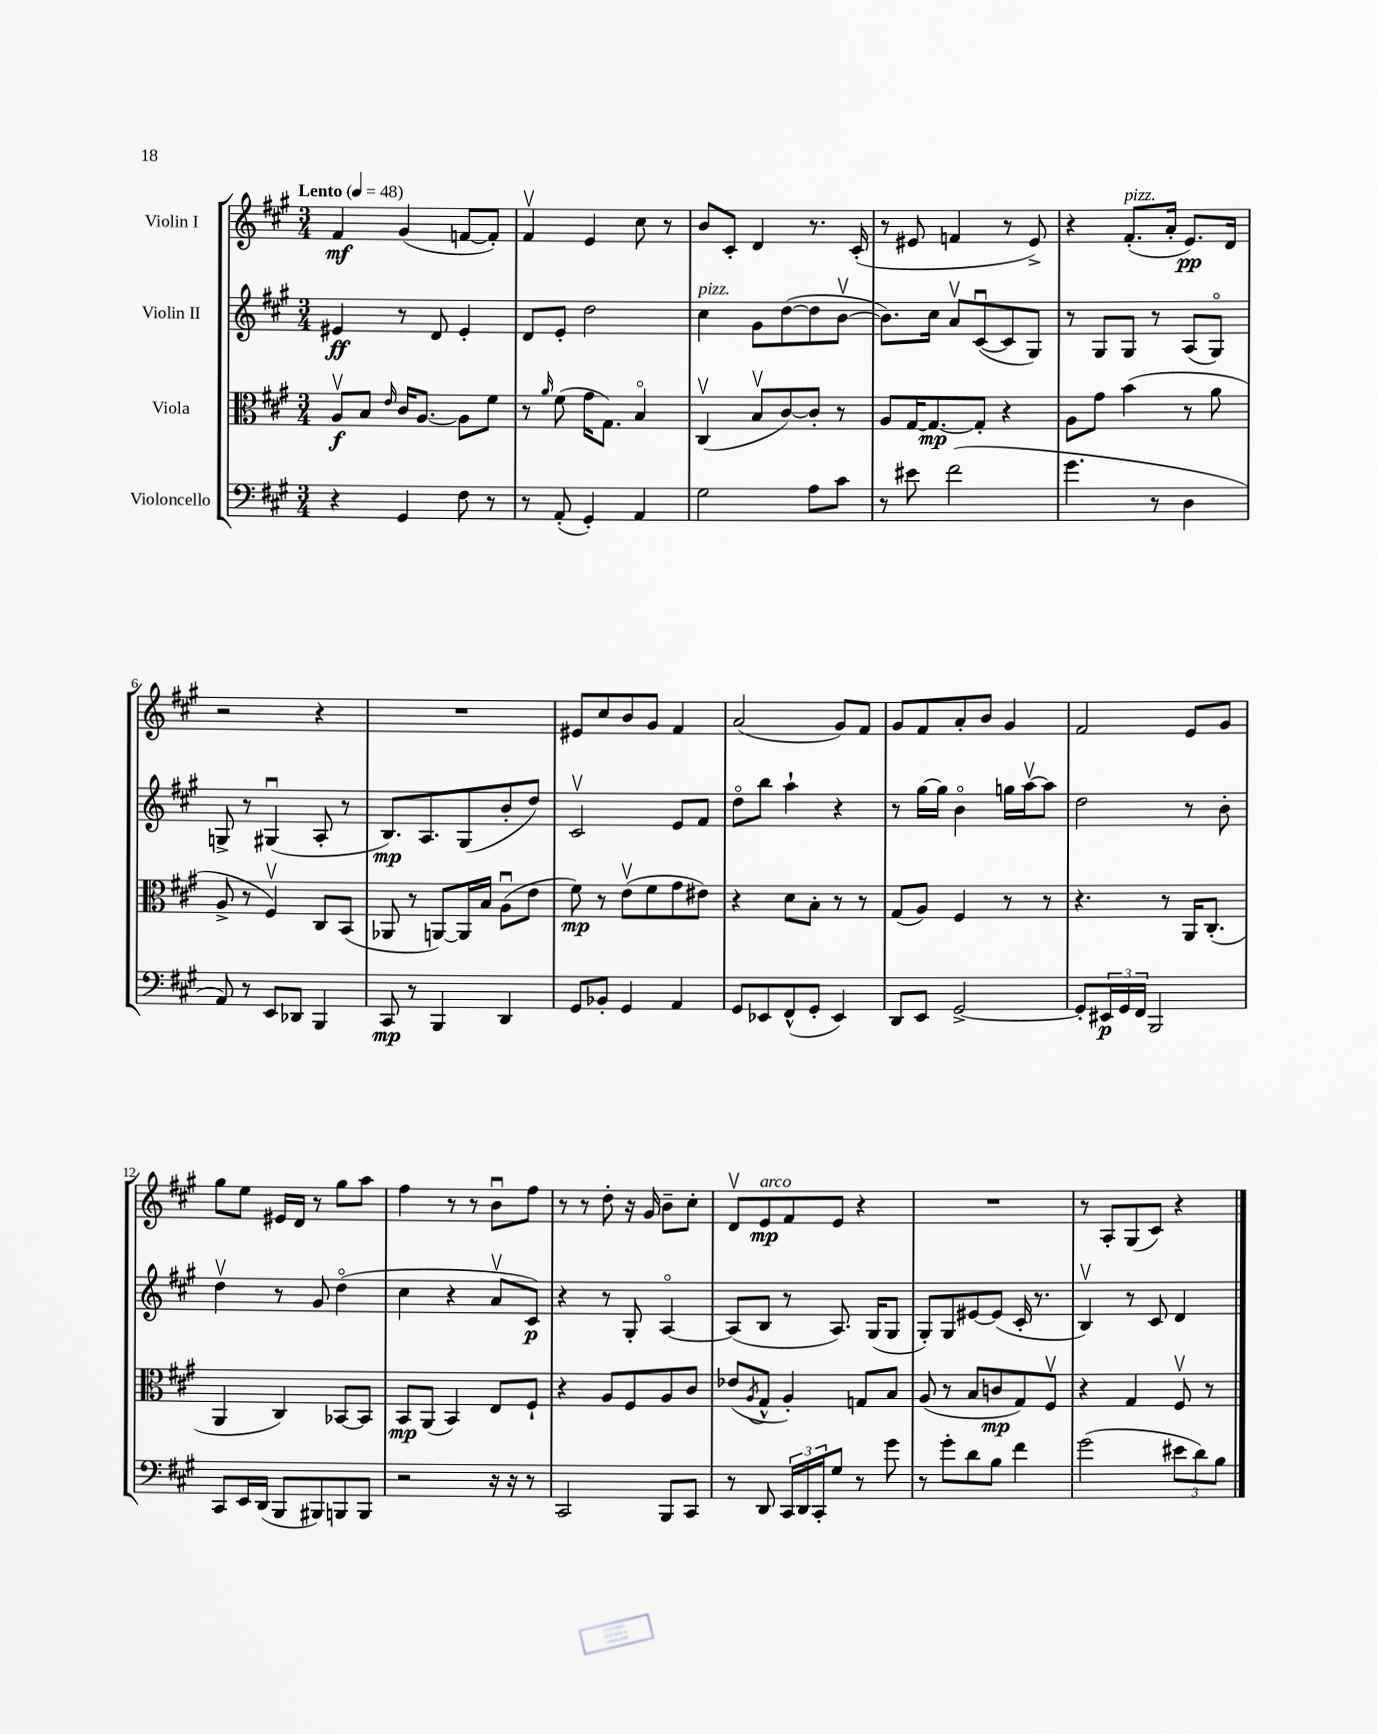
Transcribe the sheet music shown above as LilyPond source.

<<
\new StaffGroup <<
\new Staff = "s0" \with { instrumentName = "Violin I" } {
    \clef treble \key a \major \numericTimeSignature \time 3/4 \tempo "Lento" 4 = 48
    fis'4\mf gis'4( f'8~ f'8-.) |
    fis'4\upbow e'4 cis''8 r8 |
    b'8 cis'8-. d'4 r8. cis'16-.( |
    r8 eis'8 f'4 r8 eis'8->) |
    r4 fis'8.-.^\markup { \italic "pizz." }( a'16-. e'8.\pp) d'16 |
    r2 r4 |
    R2. |
    eis'8 cis''8 b'8 gis'8 fis'4 |
    a'2( gis'8) fis'8 |
    gis'8 fis'8 a'8-. b'8 gis'4 |
    fis'2 e'8 gis'8 |
    gis''8 e''8 eis'16 d'16 r8 gis''8 a''8 |
    fis''4 r8 r8 b'8\downbow fis''8 |
    r8 r8 d''8-. r16 gis'16 b'8-- cis''8-. |
    d'8\upbow e'8\mp^\markup { \italic "arco" } fis'8 e'8 r4 |
    R2. |
    r8 a8-. gis8( cis'8) r4 \bar "|." |
}
\new Staff = "s1" \with { instrumentName = "Violin II" } {
    \clef treble \key a \major \numericTimeSignature \time 3/4
    eis'4\ff r8 d'8 eis'4-. |
    d'8 e'8-. d''2 |
    cis''4^\markup { \italic "pizz." } gis'8 d''8~( d''8 b'8~\upbow |
    b'8.) cis''16 a'8\upbow cis'8~\downbow( cis'8 gis8) |
    r8 gis8 gis8 r8 a8( gis8\flageolet) |
    g8-> r8 gis4\downbow( a8-. r8 |
    b8.\mp) a8. gis8( b'8-. d''8) |
    cis'2\upbow e'8 fis'8 |
    d''8\flageolet b''8 a''4-! r4 |
    r8 gis''16~ gis''16 b'4\flageolet g''16 a''16~\upbow a''8 |
    d''2 r8 b'8-. |
    d''4\upbow r8 gis'8 d''4\flageolet( |
    cis''4 r4 a'8\upbow cis'8\p) |
    r4 r8 gis8-. a4~\flageolet |
    a8( b8 r8 a8.) gis16( gis8 |
    gis8-.) gis8 eis'8~ eis'8( cis'16-. r8. |
    b4\upbow) r8 cis'8 d'4 \bar "|." |
}
\new Staff = "s2" \with { instrumentName = "Viola" } {
    \clef alto \key a \major \numericTimeSignature \time 3/4
    a8\upbow\f b8 \grace { e'16 } cis'16 a8.~ a8 fis'8 |
    r8 \grace { a'16 } fis'8( gis'16 gis8.) b4\flageolet |
    cis4\upbow( b8\upbow cis'8~) cis'8-. r8 |
    a8 gis16~ gis8.~\mp gis8-. r4 |
    a8 gis'8 b'4( r8 a'8 |
    a8-> r8 fis4\upbow) cis8 b,8( |
    aes,8 r8 a,8~) a,16 b16 a8\downbow( e'8 |
    fis'8\mp) r8 e'8\upbow( fis'8 gis'8 eis'8) |
    r4 d'8 b8-. r8 r8 |
    gis8( a8) fis4 r8 r8 |
    r4. r8 a,16 cis8.-.( |
    a,4 cis4) bes,8~ bes,8 |
    b,8\mp a,8( b,4) e8 fis8-! |
    r4 a8 fis8 a8 cis'8 |
    ees'8( \acciaccatura { a8 } gis8-^ a4-.) g8 b8 |
    a8( r8 b8 c'8\mp gis8) fis8\upbow |
    r4 gis4 fis8\upbow r8 \bar "|." |
}
\new Staff = "s3" \with { instrumentName = "Violoncello" } {
    \clef bass \key a \major \numericTimeSignature \time 3/4
    r4 gis,4 fis8 r8 |
    r8 a,8-.( gis,4-.) a,4 |
    gis2 a8 cis'8 |
    r8 eis'8 fis'2( |
    gis'4. r8 d4 |
    a,8) r8 e,8 des,8 b,,4 |
    cis,8\mp r8 b,,4 d,4 |
    gis,8 bes,8-. gis,4 a,4 |
    gis,8 ees,8 fis,8-^( gis,8-. ees,4) |
    d,8 e,8 gis,2~-> |
    gis,8-. \tuplet 3/2 { eis,16\p gis,16 fis,16 } b,,2 |
    cis,8 e,16 d,16( b,,8 bis,,8) b,,8 b,,8 |
    r2 r16 r16 r8 |
    cis,2 b,,8 cis,8 |
    r8 d,8 \tuplet 3/2 { cis,16 d,16 cis,16-. } gis8 r8 gis'8 |
    r8 gis'8-. d'8 b8 fis'4 |
    gis'2( \tuplet 3/2 { eis'8 d'8) b8 } \bar "|." |
}
>>
>>
